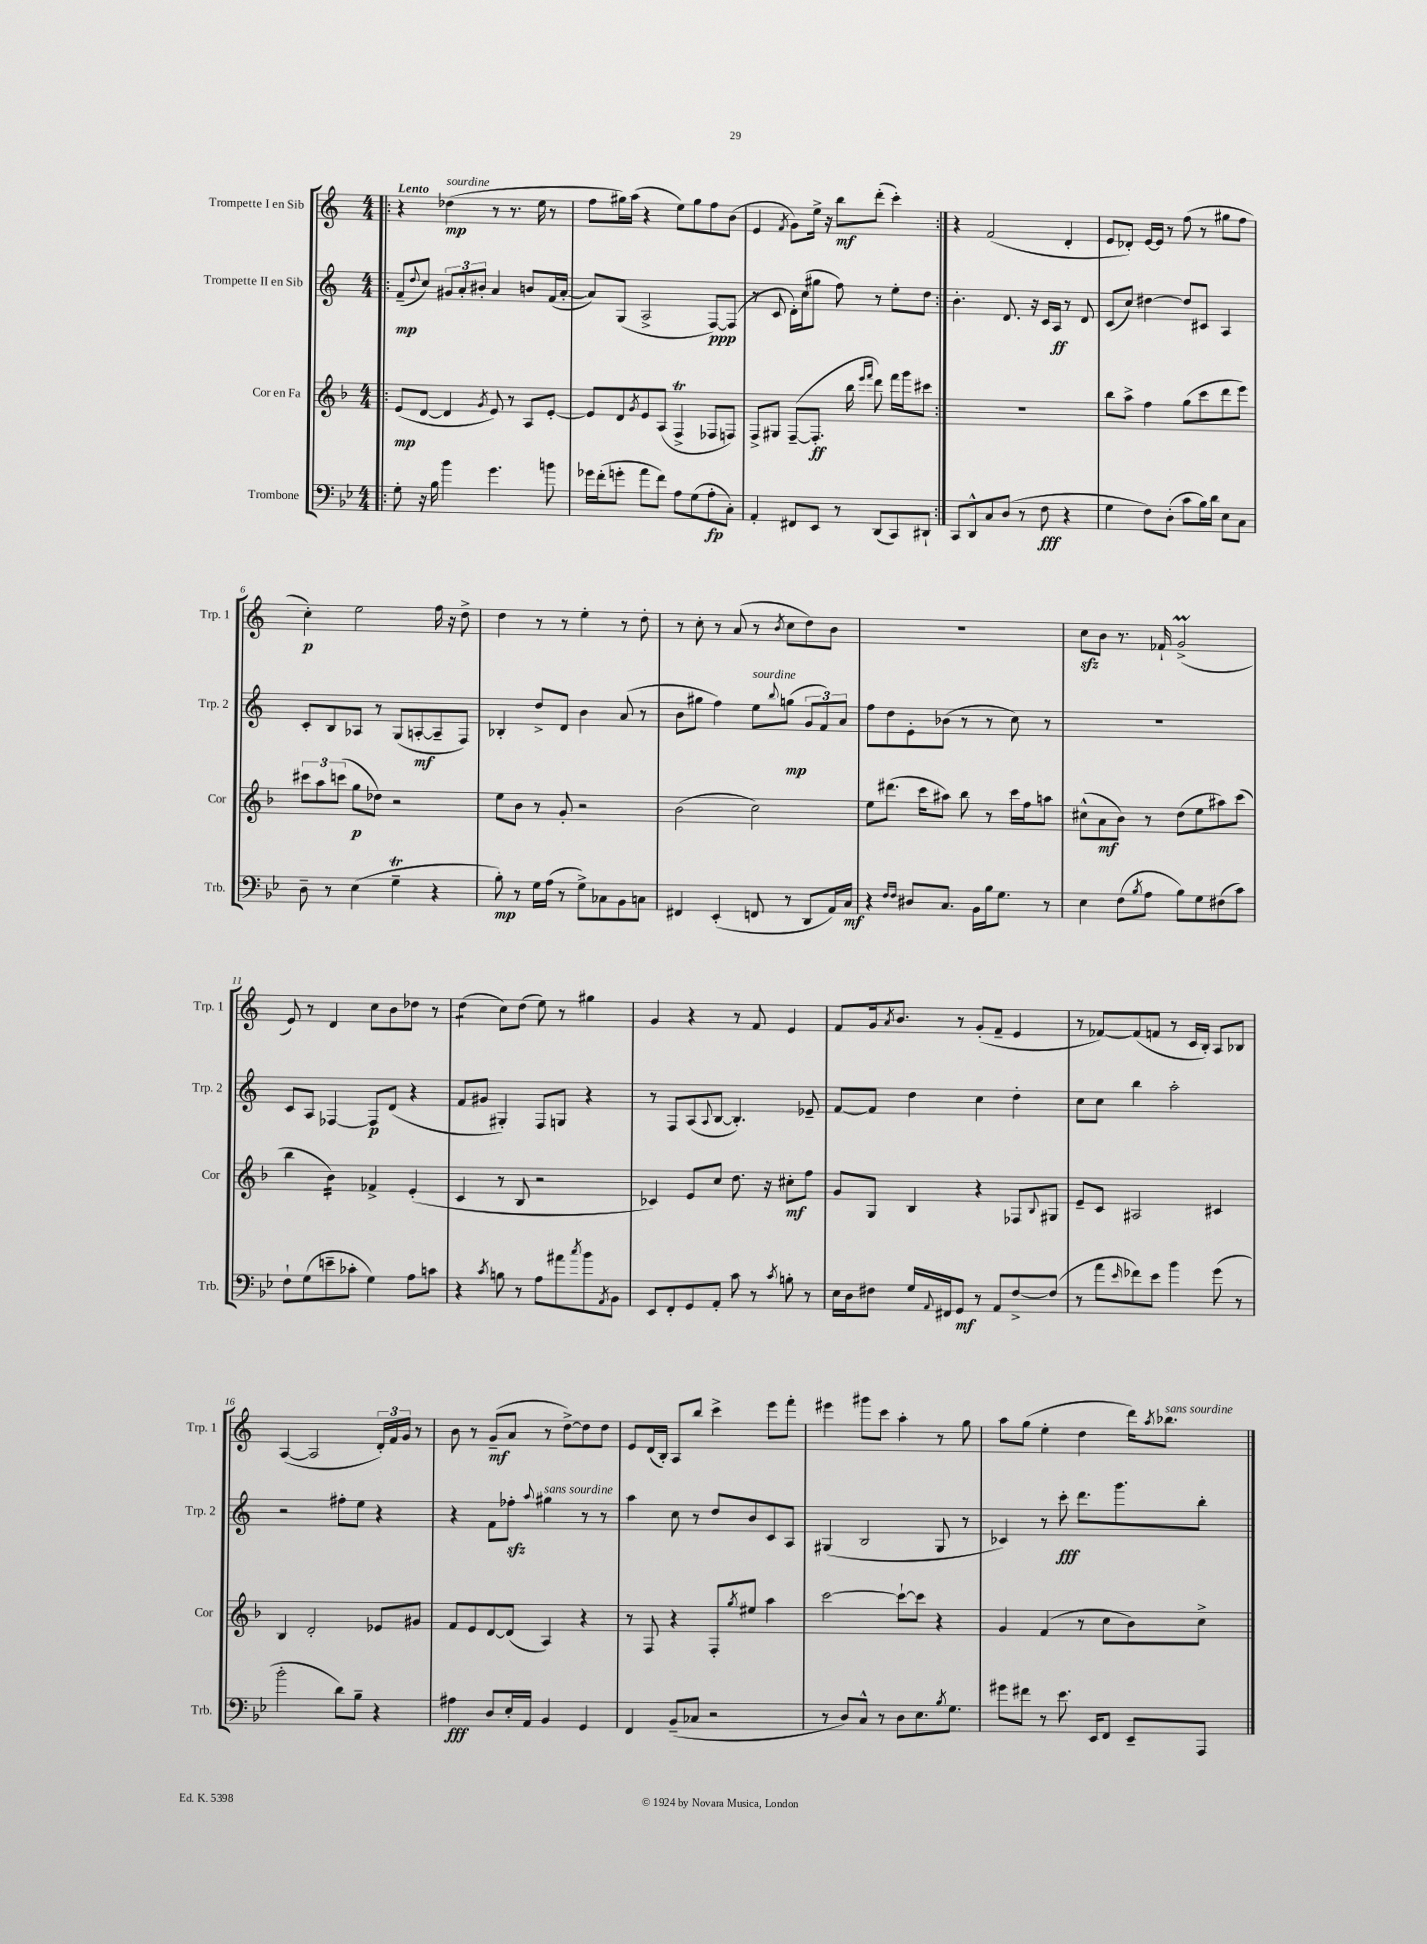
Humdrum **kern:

**kern	**kern	**kern	**kern
*staff4	*staff3	*staff2	*staff1
*clefF4	*clefG2	*clefG2	*clefG2
*k[b-e-]	*k[b-]	*k[]	*k[]
*M4/4	*M4/4	*M4/4	*M4/4
=!|:	=!|:	=!|:	=!|:
8G'\	(8e/L	(8f~/L	4r
.	.	8qqdd/	.
16r	[8d/J	8cc/J)	.
16B-\	.	.	.
4b-\	4d/]	12g#/L	(4dd-\
.	.	12a'/	.
.	.	12b#'/J	.
.	8qg/	.	.
4.g\	8e/)	4a/	8r
.	8r	.	8.r
.	8A/L	8b/L	.
.	.	.	16ee\
8b\	[8e'/J	(16f/L	8r
.	.	[16a'/JJ	.
=	=	=	=
16g-\LL	8e/]L	8a/]L)	8ff\L
(16f'\J	.	.	.
8g'\J	8d/	(8G/J	16gg#\L)
.	.	.	(16aa\JJ
.	8qg/	.	.
8a\L	8e/	2A^/	4r
8f\J)	(8A/J	.	.
8A\L	4F^/	.	8ee\L)
(8G\	.	.	8gg#\
8A'\	8F-/L	[8F/L)	8ff\
8C'\J)	8F/J)	(8F/]J	(8b\J
=	=	=	=
4AA'/	8F^/L	8r	4e/
.	8G#/J	8c/	.
.	.	.	8qf/
8FF#/L	([8F~/L	16d'\LL)	8g\L)
.	.	(16cc\J	.
8EE-/J	8.F'/]J	8gg#\J	16ee^\Jk
.	.	.	16r
8r	.	8ff\)	8bb\L
.	16bb-\	.	.
.	16qqeee/LL	.	.
.	16qqfff/JJ	.	.
(8DD/L	8ddd\)	8r	(8ddd'\J
8CC/)	16fff\LL	8ee'\L	4ccc'\)
.	16ggg\J	.	.
8DD#`/J	8ccc#\J	8dd\J	.
=:|!	=:|!	=:|!	=:|!
8CC/L	1r	4.b'\	4r
8DD^^/	.	.	.
8C/	.	.	(2f/
(8D/J	.	8.d/	.
8r	.	.	.
.	.	16r	.
8F\	.	16c/LL	.
.	.	16A/JJ	.
4r	.	8r	4d'/
.	.	8d/	.
=	=	=	=
4G\	8bb-\L	(8c/L	8e/L
.	8aa^\J	8cc/J)	8d-'/J)
8F\L)	4ff\	[4dd#\	[16e/LL
.	.	.	16e/]JJ
(8D'\J	.	.	8r
8c\L	(8gg\L	8dd#/]L	(8ff\
16B-\L)	8ccc\	8c#/J	8r
16d\JJ	.	.	.
8E-\L	8ddd\	4A/	8gg#\L
8C\J	8eee\J)	.	8ff\J
=	=	=	=
8D~\	12ccc#\L	8c'/L	4cc'\)
.	12aa\	.	.
8r	.	8B/	.
.	(12ccc\J	.	.
(4E-\	8gg\L	8A-/J	2ee\
.	8dd-\J)	8r	.
4G~\	2r	(8G/L	.
.	.	[8A'/	.
4r	.	8A~/]	16ff\
.	.	.	16r
.	.	8F/J)	8dd^\
=	=	=	=
8B-'\)	8ee\L	4B-'/	4dd\
8r	8b-\J	.	.
16G\LL	8r	8dd^/L	8r
(16A\JJ	.	.	.
8r	8g'/	8d/J	8r
8G^\L)	2r	4b\	4ee'\
8C-\	.	.	.
8BB-\	.	(8a/	8r
8C\J	.	8r	8dd'\
=	=	=	=
4FF#/	(2b-\	8b\L	8r
.	.	8gg#\J	8cc'\
(4EE-'/	.	4ff\)	8r
.	.	.	(8a/
8FF/	2cc\)	8ee\L	8r
.	.	8qqbb/	8qb/
8r	.	(8gg\J	8cc\L
8DD/L	.	12g/L	8dd\)
.	.	12f/)	.
16AA/L)	.	.	8b\J
.	.	12a/J	.
16C/JJ	.	.	.
=	=	=	=
4r	8ee\L	8ff\L	1r
.	(8.ddd#\J	8dd\	.
16qqF/LL	.	.	.
16qqF/JJ	.	.	.
8D#/L	.	8e'\	.
.	16ccc\LK	.	.
8.C/J	8aa#\J)	(8b-\J	.
.	8bb-\	8r	.
16BB-\LL	.	.	.
16B-\J	8r	8r	.
8.G\J	.	.	.
.	16ccc\LL	8cc\)	.
.	16ff\J	.	.
8r	8aa\J	8r	.
=	=	=	=
4E-\	(8cc#^^\L	1r	8cc\L
.	8a\	.	8b\J
(8F\L	8b-\J)	.	8.r
8qB-/	.	.	.
8A\J	8r	.	.
.	.	.	16f-`/
8B-\L)	(8dd\L	.	(2g^/
8G\	8ee\	.	.
(8F#\	8aa#\)	.	.
8c\J)	(8ccc\J	.	.
=	=	=	=
8F`\L	4bb-\	8c/L	8e/)
(8G\	.	8A/J	8r
8e~\	4b-\)	[4F-/	4d/
8c-'\J	.	.	.
4G\)	4f-^/	8F-/]L	8cc\L
.	.	(8d/J	8b\
8A\L	(4e'/	4r	8dd-\J
8c\J	.	.	8r
=	=	=	=
4r	4c/	8f/L	(4dd\
.	.	8g#/J	.
8qc/	.	.	.
8B\	8r	4G#'/)	8cc\L)
8r	8B-/	.	(8dd\J
8A\L	2r	8F/L	8ee\)
8a#\	.	8G/J	8r
8qcc/	.	.	.
8b-\	.	4r	4gg#\
8qAA/	.	.	.
8BB-\J	.	.	.
=	=	=	=
8EE-/L	4c-/)	8r	4g/
8FF'/	.	8F/L	.
8GG/	8e/L	(8A/	4r
.	.	8qqA/	.
8AA'/J	8cc/J	[8B/J	.
8c\	8.dd\	4.B'/])	8r
8r	.	.	8f/
.	16r	.	.
8qc/	.	.	.
8B'\	8cc#'\L	.	4e/
8r	8ff\J	8e-~/	.
=	=	=	=
16E-\LL	8g/L	[8f/L	8f/L
16D\J	.	.	.
8F#\J	8G/J	8f/]J	16g/k
.	.	.	8qa/
.	.	.	8.b/J
16G/LL	4B-/	4dd\	.
8qqAA/	.	.	.
16FF#/J	.	.	.
8GG/J	.	.	8r
8r	4r	4cc\	(8g'/L
8AA/L	.	.	8f~/J
[8F#^/	8F-/L	4dd'\	4e/
.	8qqB-/	.	.
(8F#/]J	8G#/J	.	.
=	=	=	=
8r	8e~/L	8cc\L	8r
8a\L	8c/J	8cc\J	[8f-/L)
16qqe-/	.	.	.
8f-\)	2A#/	4bb\	(8f-/]
8e-\J	.	.	8f/J
4b-\	.	2aa'\	8r
.	.	.	16c/LL
.	.	.	16B'/JJ)
(8g\	4c#/	.	8A/L
8r	.	.	8B-/J
=	=	=	=
2b-'\	4B-/	2r	([4A/
.	2d'/	.	2A/]
8d\L)	.	8ff#'\L	.
8B-~\J	.	8ee\J	.
4r	8e-/L	4r	24d'/LL)
.	.	.	24f/
.	.	.	24g/JJ
.	8g#/J	.	8r
=	=	=	=
4A#\	8f/L	4r	8b\
.	8e/	.	8r
8D/L	[8d/	8f\L	(8g~/L
16E-'/L	(8d/]J	8ff-'\J	8a/J
16AA/JJ	.	.	.
.	.	8qqaa/	.
4BB-/	4A/)	4gg#\	8r
.	.	.	[8dd^\L)
4GG/	4r	8r	8dd\]
.	.	8r	8dd\J
=	=	=	=
4FF/	8r	4aa\	8e/L
.	8F/	.	(16d/L
.	.	.	16B'/JJ)
(8BB-~/L	4r	8cc\	8A/L
8C-/J	.	8r	8bb/J
2r	8F'/L	8dd/L	4ccc^\
.	8qgg/	.	.
.	8ee#/J	8b/	.
.	4aa\	8c/	8eee\L
.	.	8A/J	8fff'\J
=	=	=	=
8r	[2ccc\	(4G#/	4eee#\
8D/L)	.	.	.
8C^^/J	.	2B/	8ggg#\L
8r	.	.	8ccc\J
8D\L	8ccc`\_L	.	4aa'\
8.E-\	8ccc\]J	.	.
.	4r	8G#/	8r
8qB-/	.	.	.
8.G\J	.	.	.
.	.	8r	8gg\
=	=	=	=
8g#\L	4g/	4c-/)	8aa\L
8f#\J	.	.	(8gg\J
8r	(4f/	8r	4ee'\
8.e-\	.	8ccc'\	.
.	8r	8.ddd\L	4dd\
16EE-/LK	.	.	.
8FF/J	8cc\L	.	.
.	.	8.ggg\	.
8EE-~/L	8b-\)	.	16ddd\LK)
.	.	.	8qaa/
.	.	.	8.bb-\J
8AAA/J	8cc^\J	8bb'\J	.
==	==	==	==
*-	*-	*-	*-
